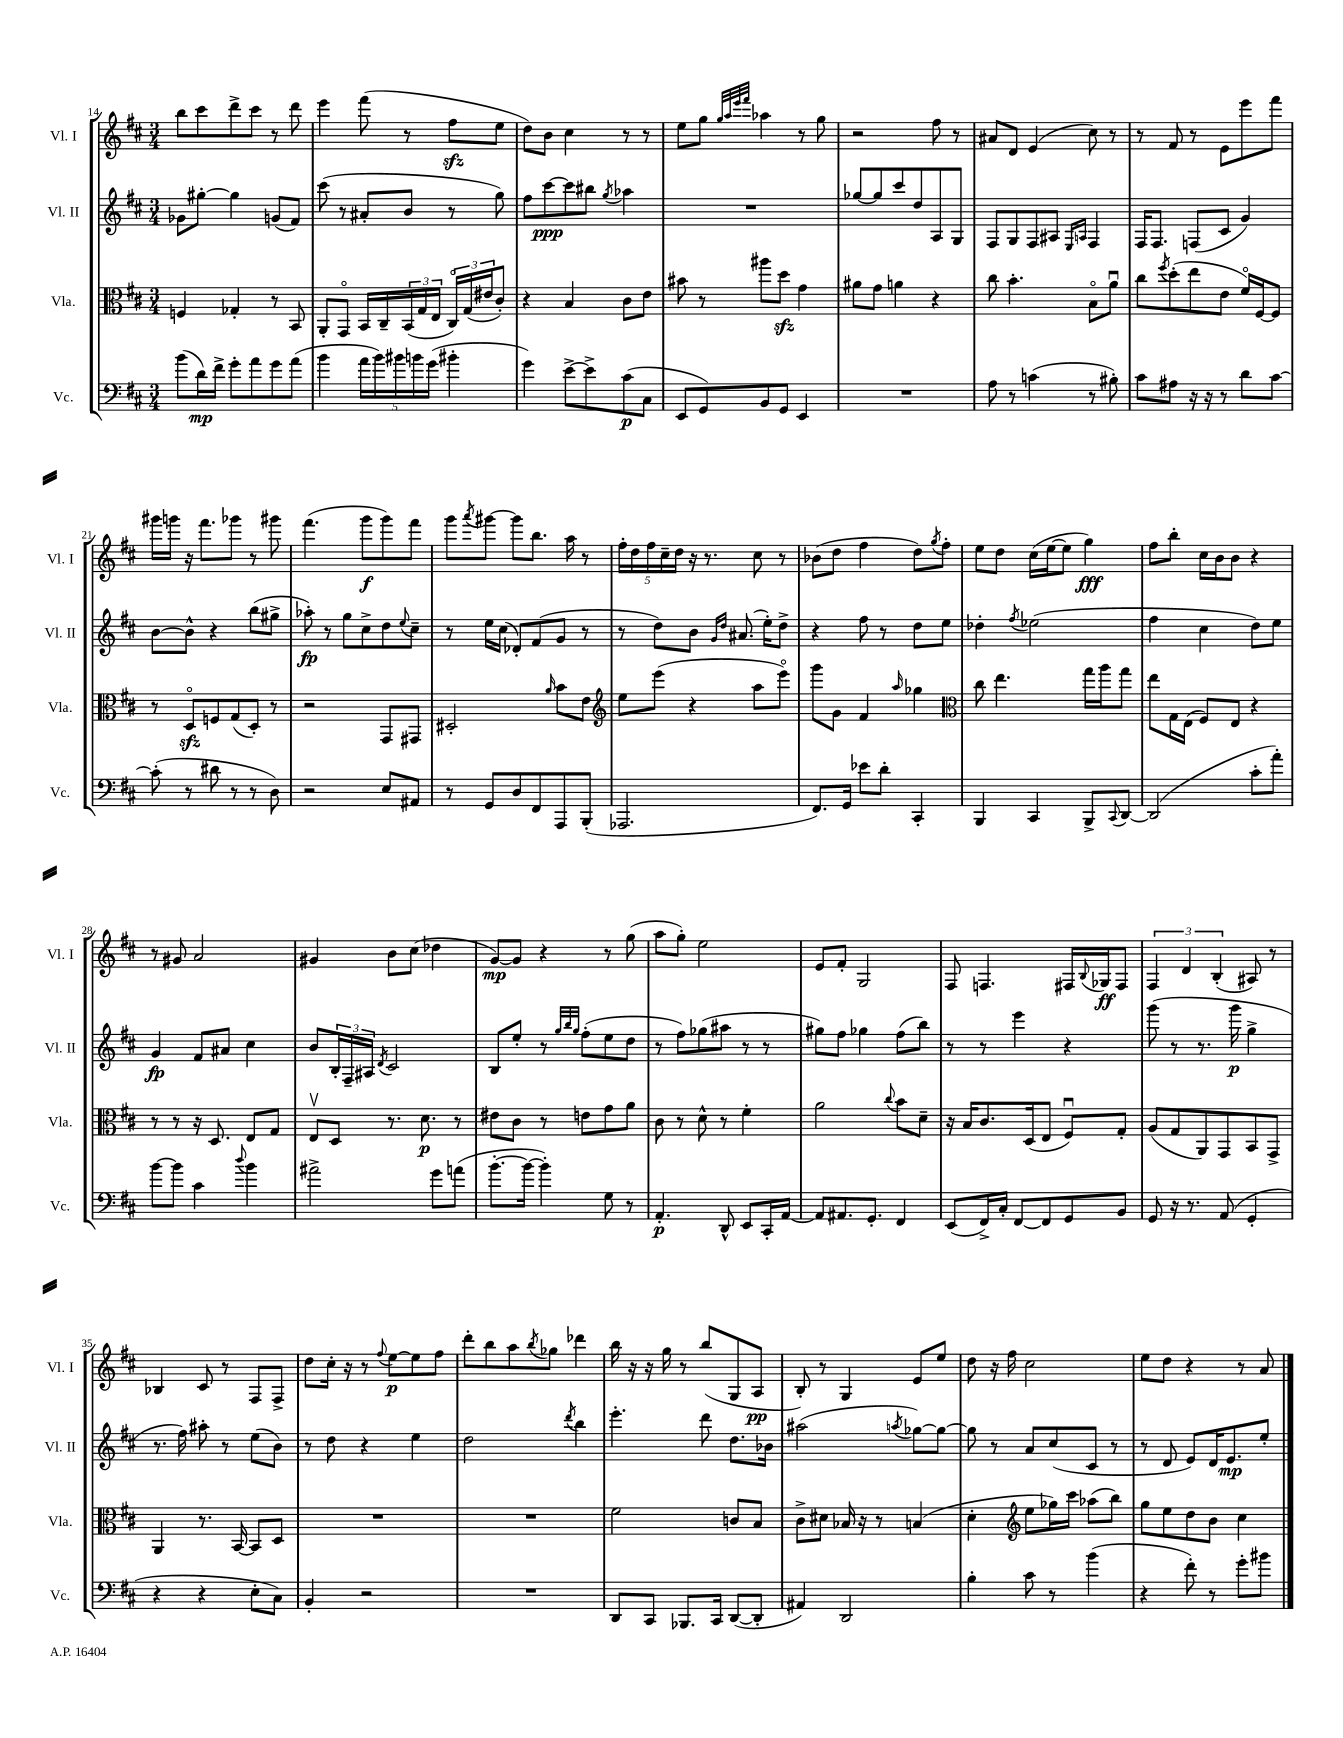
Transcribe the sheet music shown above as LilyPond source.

<<
\new StaffGroup <<
\new Staff = "s0" \with { instrumentName = "Vl. I" shortInstrumentName = "Vl. I" } {
    \clef treble \key d \major \numericTimeSignature \time 3/4
    b''8 cis'''8 d'''8-> cis'''8 r8 d'''8 |
    e'''4 fis'''8( r8 fis''8\sfz e''8 |
    d''8) b'8 cis''4 r8 r8 |
    e''8 g''8 \grace { g''32 a''32 e'''32 fis'''32 } aes''4 r8 g''8 |
    r2 fis''8 r8 |
    ais'8 d'8 e'4( cis''8) r8 |
    r8 fis'8 r8 e'8 e'''8 fis'''8 |
    gis'''16 g'''16 r16 fis'''8. ges'''8 r8 gis'''8 |
    fis'''4.( g'''8\f g'''8) fis'''8 |
    g'''8 \acciaccatura { a'''8 } gis'''8~ gis'''8 b''8. a''16 r8 |
    \tuplet 5/4 { fis''16-. d''16 fis''16 cis''16-- d''16 } r16 r8. cis''8 r8 |
    bes'8( d''8 fis''4 d''8) \acciaccatura { g''8 } fis''8-. |
    e''8 d''8 cis''16( e''16~ e''8 g''4\fff) |
    fis''8 b''8-. cis''16 b'16 b'8 r4 |
    r8 gis'8 a'2 |
    gis'4 b'8 cis''8( des''4 |
    g'8~\mp) g'8 r4 r8 g''8( |
    a''8 g''8-.) e''2 |
    e'8 fis'8-. g2 |
    fis8 f4. fis16 \appoggiatura { b8 } ges16\ff fis8 |
    \tuplet 3/2 { fis4 d'4 b4-.( } ais8) r8 |
    bes4 cis'8 r8 fis8 fis8-> |
    d''8 cis''16-. r16 r8 \appoggiatura { fis''8 } e''8~\p e''8 fis''8 |
    d'''8-. b''8 a''8 \acciaccatura { b''8 } ges''8 des'''4 |
    b''16 r16 r16 g''16 r8 b''8( g8 a8\pp |
    b8-.) r8 g4 e'8 e''8 |
    d''8 r16 fis''16 cis''2 |
    e''8 d''8 r4 r8 a'8 \bar "|." |
}
\new Staff = "s1" \with { instrumentName = "Vl. II" shortInstrumentName = "Vl. II" } {
    \clef treble \key d \major \numericTimeSignature \time 3/4
    ges'8 gis''8~-. gis''4 g'8( fis'8) |
    cis'''8( r8 ais'8-. b'8 r8 g''8) |
    fis''8 cis'''8~\ppp cis'''8 bis''8 \acciaccatura { g''8 } aes''4 |
    R2. |
    ges''8~ ges''8 cis'''8 d''8 a8 g8 |
    fis8 g8 fis8 ais8 \grace { e16 a16 } fis4 |
    fis16 fis8. f8( cis'8 g'4) |
    b'8~ b'8-^ r4 b''8( gis''8-> |
    aes''8-.\fp) r8 g''8 cis''8-> d''8 \appoggiatura { e''8 } cis''8-- |
    r8 e''16 cis''16( des'8-.) fis'8( g'8 r8 |
    r8 d''8) b'8 \grace { g'16 d''16 } ais'8.( e''16-.) d''8-> |
    r4 fis''8 r8 d''8 e''8 |
    des''4-. \acciaccatura { fis''8 } ees''2( |
    fis''4 cis''4 d''8) e''8 |
    g'4\fp fis'8 ais'8 cis''4 |
    b'8 \tuplet 3/2 { b16-. fis16-- ais16 } \acciaccatura { d'8 } cis'2 |
    b8 e''8-. r8 \grace { g''32 b''32 g''32 } fis''8-.( e''8 d''8 |
    r8 fis''8) ges''8( ais''8 r8 r8 |
    gis''8) fis''8 ges''4 fis''8( b''8) |
    r8 r8 e'''4 r4 |
    g'''8( r8 r8. g'''16\p g''4-> |
    r8. fis''16) ais''8-. r8 e''8( b'8) |
    r8 d''8 r4 e''4 |
    d''2 \acciaccatura { d'''8 } b''4 |
    e'''4.-. d'''8 d''8. bes'16 |
    ais''2( \acciaccatura { a''8 } ges''8~) ges''8~ |
    ges''8 r8 a'8 cis''8( cis'8 r8 |
    r8 d'8 e'8) d'16 e'8.\mp e''8-. \bar "|." |
}
\new Staff = "s2" \with { instrumentName = "Vla." shortInstrumentName = "Vla." } {
    \clef alto \key d \major \numericTimeSignature \time 3/4
    f4 ges4-. r8 b,8 |
    a,8-. g,8\flageolet b,16 cis16-- \tuplet 3/2 { b,16( g16 e16 } \tuplet 3/2 { cis16\flageolet) g16( eis'16 } cis'8-.) |
    r4 b4 cis'8 e'8 |
    bis'8 r8 ais''8 d''8\sfz g'4 |
    ais'8 g'8 a'4 r4 |
    cis''8 b'4.-. b8\flageolet a'8\downbow |
    cis''8 \acciaccatura { fis''8 } d''8-.( e''8 e'8 fis'16\flageolet) fis16~ fis8 |
    r8 d8\flageolet\sfz f8 g8( d8-.) r8 |
    r2 g,8 gis,8 |
    dis2-. \grace { a'16 } b'8 e'8 |
    \clef treble e''8 e'''8( r4 a''8 e'''8\flageolet) |
    g'''8 g'8 fis'4 \grace { a''16 } ges''4 |
    \clef alto cis''8 e''4. g''16 a''16 g''8 |
    e''8 g16 e16( fis8) e8 r4 |
    r8 r8 r16 d8. e8 g8 |
    e8\upbow d8 r8. d'8.\p r8 |
    eis'8 cis'8 r8 e'8 g'8 a'8 |
    cis'8 r8 d'8-^ r8 fis'4-. |
    a'2 \appoggiatura { cis''8 } b'8 d'8-- |
    r16 b16 cis'8. d16( e8 fis8\downbow) g8-. |
    a8( g8 a,8) g,8 b,8 g,8-> |
    a,4 r8. b,16~ b,8 d8 |
    R2. |
    R2. |
    fis'2 c'8 b8 |
    cis'8-> dis'8 bes16 r16 r8 b4( |
    d'4-. \clef treble e''8 ges''16) cis'''16 aes''8( b''8) |
    g''8 e''8 d''8 b'8 cis''4 \bar "|." |
}
\new Staff = "s3" \with { instrumentName = "Vc." shortInstrumentName = "Vc." } {
    \clef bass \key d \major \numericTimeSignature \time 3/4
    b'8( d'16\mp) fis'16-> g'8-. a'8 g'8 a'8( |
    b'4 \tuplet 5/4 { a'16 b'16) bis'16 b'16 g'16( } bis'4-. |
    g'4) e'8~-> e'8-> cis'8\p( cis8 |
    e,8 g,8) b,8 g,8 e,4 |
    R2. |
    a8 r8 c'4( r8 bis8-.) |
    cis'8 ais8 r16 r16 r8 d'8 cis'8~ |
    cis'8-.( r8 dis'8 r8 r8 d8) |
    r2 e8 ais,8 |
    r8 g,8 d8 fis,8 a,,8 b,,8-.( |
    aes,,2. |
    fis,8.) g,16 ees'8 d'8-. cis,4-. |
    b,,4 cis,4 b,,8-> \appoggiatura { cis,8 } d,8~ |
    d,2( cis'8-. a'8-.) |
    b'8~ b'8 cis'4 \appoggiatura { d''8 } b'4 |
    ais'2-> g'8 a'8( |
    b'8.~-. b'16~ b'4-.) g8 r8 |
    a,4.-.\p d,8-^ e,8 cis,16-. a,16~ |
    a,8 ais,8. g,8.-. fis,4 |
    e,8( fis,16->) cis16-. fis,8~ fis,8 g,8 b,8 |
    g,8 r16 r8. a,8( g,4-. |
    r4 r4 e8-. cis8) |
    b,4-. r2 |
    R2. |
    d,8 cis,8 bes,,8. cis,16 d,8~( d,8-. |
    ais,4) d,2 |
    b4-. cis'8 r8 b'4( |
    r4 fis'8-.) r8 g'8-. bis'8 \bar "|." |
}
>>
>>
\layout { \context { \Score currentBarNumber = #14 } }
